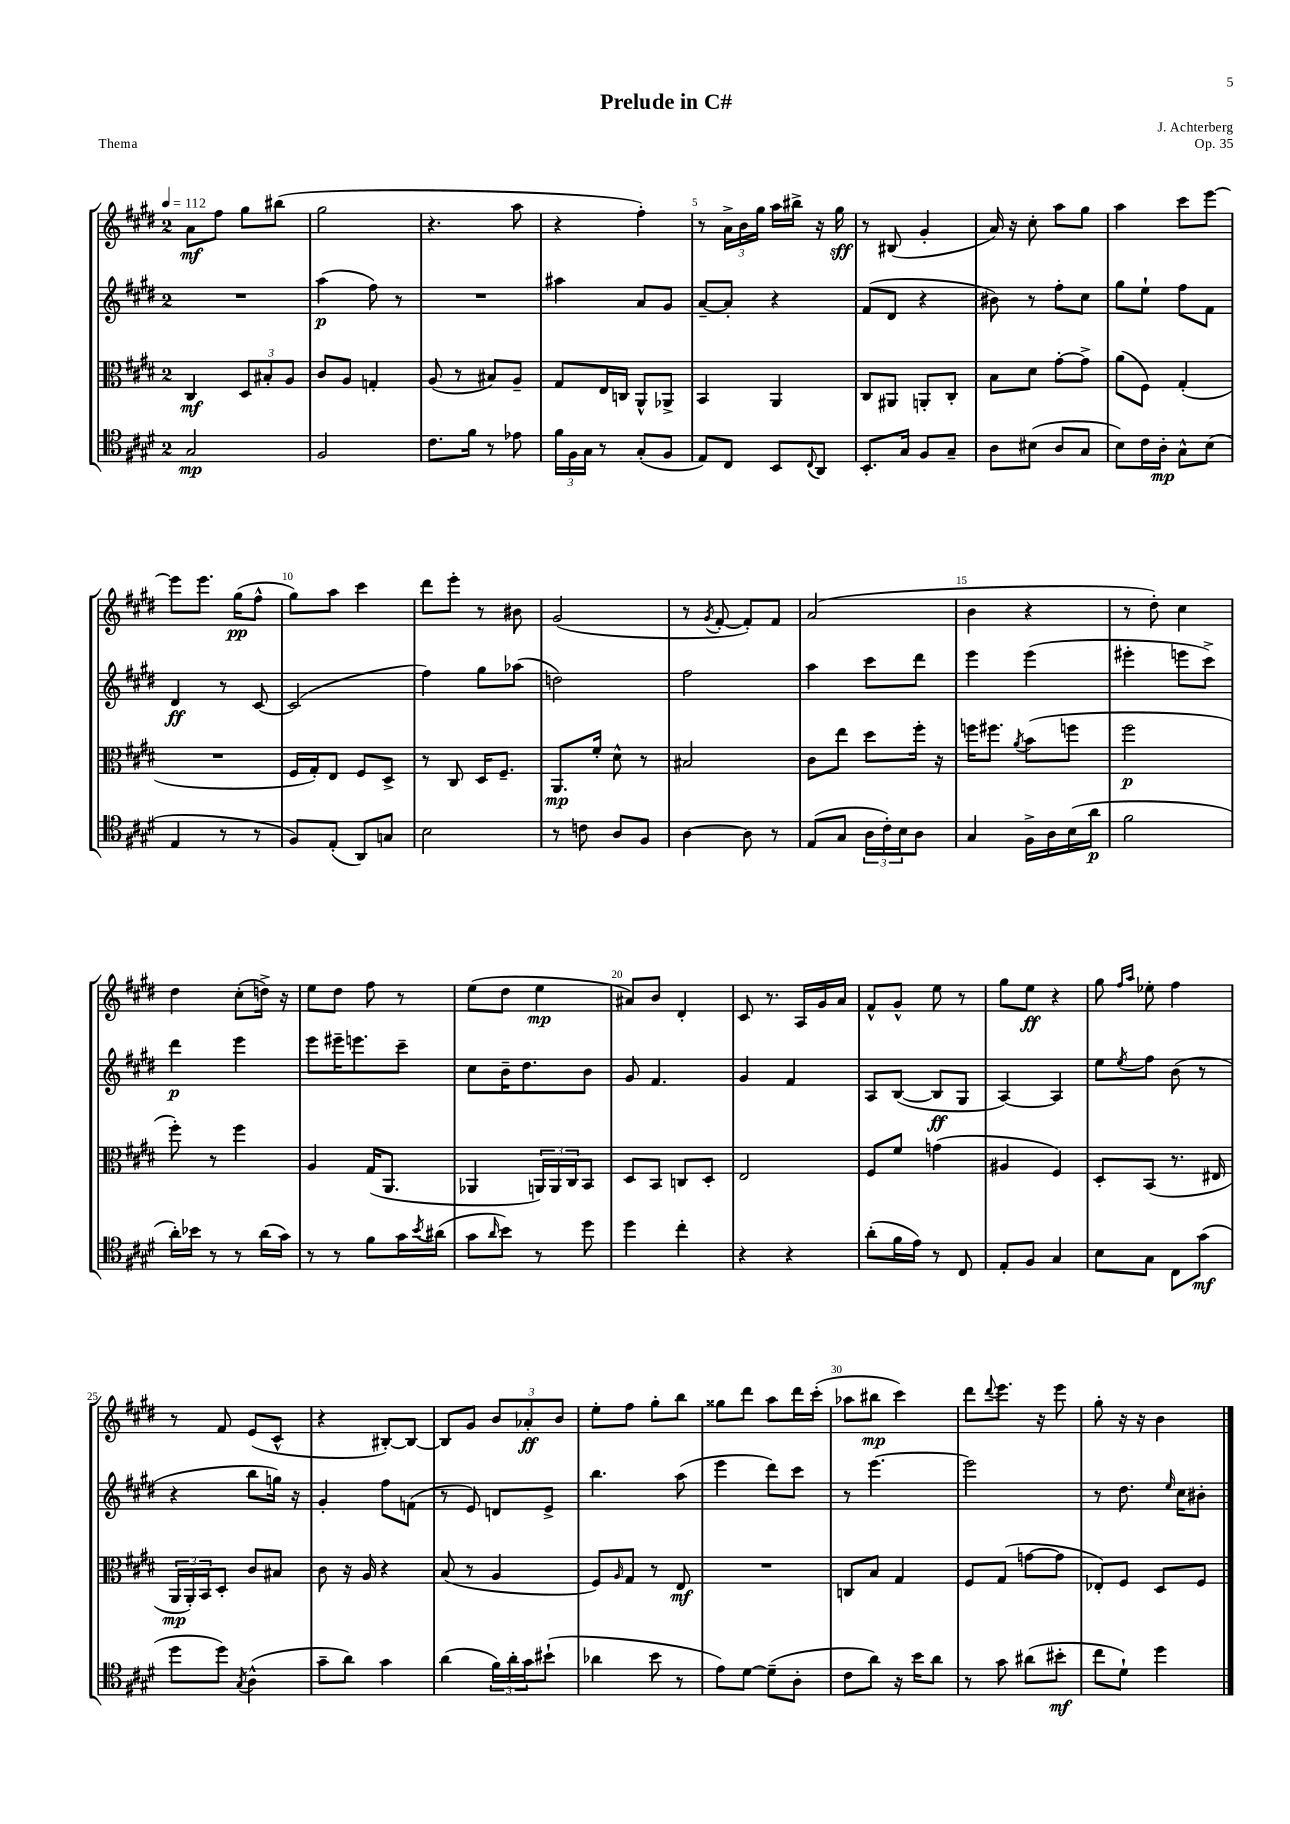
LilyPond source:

\header { title = "Prelude in C#" composer = "J. Achterberg" opus = "Op. 35" piece = "Thema" }
<<
\new StaffGroup <<
\new Staff = "s0" {
    \clef treble \key e \major \once \override Staff.TimeSignature.style = #'single-digit \time 2/4 \tempo 4 = 112
    a'8\mf fis''8 gis''8 bis''8( |
    gis''2 |
    r4. a''8 |
    r4 fis''4-.) |
    r8 \tuplet 3/2 { a'16-> b'16 gis''16 } a''16 bis''16-> r16 gis''16\sff |
    r8 bis8( gis'4-. |
    a'16) r16 cis''8-. a''8 gis''8 |
    a''4 cis'''8 e'''8~ |
    e'''8 e'''8. gis''16\pp( fis''8-^ |
    gis''8) a''8 cis'''4 |
    dis'''8 e'''8-. r8 bis'8 |
    gis'2( |
    r8 \acciaccatura { gis'8 } fis'8~-. fis'8-.) fis'8 |
    a'2( |
    b'4 r4 |
    r8 dis''8-.) cis''4 |
    dis''4 cis''8-.( d''16->) r16 |
    e''8 dis''8 fis''8 r8 |
    e''8( dis''8 e''4\mp |
    ais'8) b'8 dis'4-. |
    cis'8 r8. a16 gis'16 a'16 |
    fis'8-^ gis'8-^ e''8 r8 |
    gis''8 e''8\ff r4 |
    gis''8 \grace { fis''16 a''16 } ees''8-. fis''4 |
    r8 fis'8 e'8( cis'8-^ |
    r4 bis8~-.) bis8~ |
    bis8 gis'8 \tuplet 3/2 { b'8 aes'8-.\ff b'8 } |
    e''8-. fis''8 gis''8-. b''8 |
    gisis''8 dis'''8 a''8 dis'''16 cis'''16-.( |
    aes''8 bis''8\mp cis'''4) |
    dis'''8 \appoggiatura { dis'''8 } e'''8. r16 e'''8 |
    gis''8-. r16 r16 b'4 \bar "|." |
}
\new Staff = "s1" {
    \clef treble \key e \major \once \override Staff.TimeSignature.style = #'single-digit \time 2/4
    R2 |
    a''4\p( fis''8) r8 |
    R2 |
    ais''4 a'8 gis'8 |
    a'8~-- a'8-. r4 |
    fis'8( dis'8 r4 |
    bis'8) r8 fis''8-. cis''8 |
    gis''8 e''8-! fis''8 fis'8 |
    dis'4\ff r8 cis'8~ |
    cis'2( |
    fis''4) gis''8 aes''8( |
    d''2) |
    fis''2 |
    a''4 cis'''8 dis'''8 |
    e'''4 e'''4( |
    eis'''4-. e'''8 cis'''8->) |
    dis'''4\p e'''4 |
    e'''8 eis'''16-- e'''8. cis'''8-- |
    cis''8 b'16-- dis''8. b'8 |
    gis'8 fis'4. |
    gis'4 fis'4 |
    a8 b8~( b8\ff gis8 |
    a4~) a4 |
    e''8 \acciaccatura { e''8 } fis''8 b'8( r8 |
    r4 b''8 g''16) r16 |
    gis'4-. fis''8 f'8( |
    r8 e'8) d'8 e'8-> |
    b''4. a''8( |
    e'''4 dis'''8) cis'''8 |
    r8 e'''4.~ |
    e'''2 |
    r8 dis''8. \grace { e''16 } cis''16 bis'8-. \bar "|." |
}
\new Staff = "s2" {
    \clef alto \key e \major \once \override Staff.TimeSignature.style = #'single-digit \time 2/4
    cis4\mf \tuplet 3/2 { dis8 bis8-. a8 } |
    cis'8 a8 g4-. |
    a8( r8 bis8) a8-- |
    gis8 e16 c16 a,8-^ aes,8-> |
    b,4 a,4 |
    cis8 ais,8 a,8-. cis8-. |
    b8 dis'8 gis'8~-. gis'8-> |
    a'8( fis8) gis4-.( |
    R2 |
    fis16 gis16-.) e8 fis8 dis8-> |
    r8 cis8 dis16 fis8.-- |
    a,8.\mp fis'16-. dis'8-^ r8 |
    bis2 |
    cis'8 e''8 dis''8 fis''16-. r16 |
    f''16 fis''8. \acciaccatura { a'8 } b'8( f''8 |
    fis''2\p |
    fis''8-.) r8 fis''4 |
    a4 gis16( a,8. |
    aes,4 \tuplet 3/2 { a,16) a,16 cis16 } b,8 |
    dis8 b,8 c8 dis8-. |
    e2 |
    fis8 fis'8 g'4( |
    ais4 fis4) |
    dis8-. b,8( r8. eis16 |
    \tuplet 3/2 { a,16\mp a,16-.) b,16 } dis8-. cis'8 bis8 |
    cis'8 r16 a16 r4 |
    b8( r8 a4 |
    fis8) \grace { a16 } gis8 r8 e8\mf |
    R2 |
    c8 b8 gis4 |
    fis8 gis8( g'8~ g'8 |
    ees8-.) fis8 dis8 fis8 \bar "|." |
}
\new Staff = "s3" {
    \clef tenor \key e \major \once \override Staff.TimeSignature.style = #'single-digit \time 2/4
    gis2\mp |
    fis2 |
    cis'8. fis'16 r8 ees'8 |
    \tuplet 3/2 { fis'16 fis16 gis16 } r8 gis8-.( fis8 |
    e8) cis8 b,8 \appoggiatura { cis8 } a,8 |
    b,8.-. gis16 fis8 gis8-- |
    a8 bis8( a8 gis8 |
    b8) cis'16 a16-.\mp gis8-^ b8( |
    e4 r8 r8 |
    fis8) e8-.( a,8) g8 |
    b2 |
    r8 c'8 a8 fis8 |
    a4~ a8 r8 |
    e8( gis8 \tuplet 3/2 { a16 cis'16-.) b16 } a8 |
    gis4 fis16-> a16 b16( a'16\p |
    fis'2 |
    a'16-.) bes'16 r8 r8 a'16( gis'16) |
    r8 r8 fis'8 gis'16 \acciaccatura { b'8 } ais'16( |
    gis'8 \grace { a'16 } b'8) r8 dis''8 |
    dis''4 cis''4-. |
    r4 r4 |
    a'8-.( fis'16 e'16) r8 cis8 |
    e8-. fis8 gis4 |
    b8 gis8 cis8 gis'8\mf( |
    dis''8 dis''8) \acciaccatura { gis8 } a4-^( |
    gis'8-- a'8) gis'4 |
    a'4( \tuplet 3/2 { fis'16) a'16-. gis'16 } bis'8-!( |
    aes'4 b'8 r8 |
    e'8) dis'8~ dis'8--( a8-. |
    cis'8 a'8) r16 b'16 a'8 |
    r8 gis'8 ais'8( bis'8-.\mf |
    cis''8 dis'8-!) dis''4 \bar "|." |
}
>>
>>
\layout { \context { \Score \override BarNumber.break-visibility = ##(#f #t #t) barNumberVisibility = #(every-nth-bar-number-visible 5) } }
